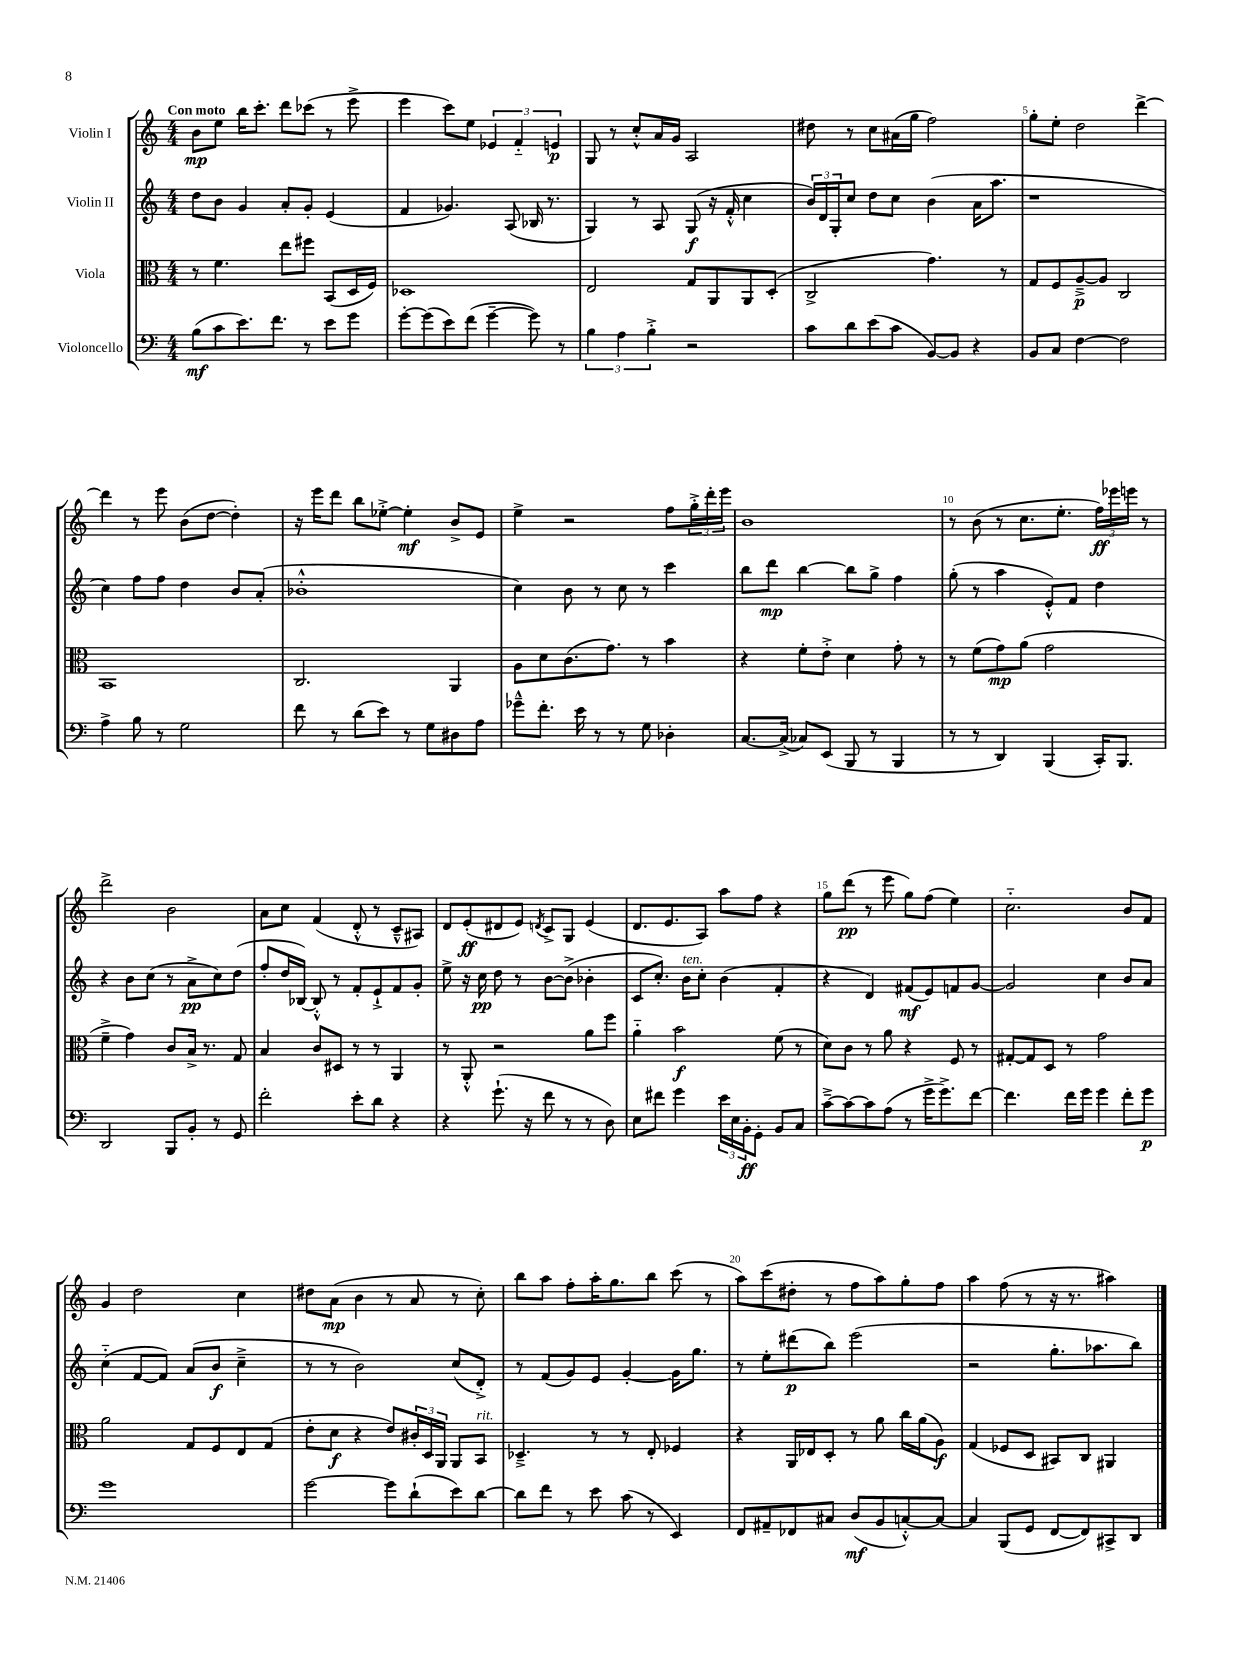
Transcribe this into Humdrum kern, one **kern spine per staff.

**kern	**kern	**kern	**kern
*staff4	*staff3	*staff2	*staff1
*clefF4	*clefC3	*clefG2	*clefG2
*k[]	*k[]	*k[]	*k[]
*M4/4	*M4/4	*M4/4	*M4/4
(8B\L	8r	8dd\L	8b\L
8c\	4.f\	8b\J	8ee\J
8.e\)	.	4g/	16bb\LK
.	.	.	8.ccc'\J
8.f\J	.	.	.
.	8ee\L	8a'/L	8ddd\L
8r	8ff#\J	8g'/J	(8ccc-\J
8e\L	(8BB/L	(4e/	8r
8g\J	16D/L	.	8eee^\
.	16F/JJ)	.	.
=	=	=	=
[8g'\L	1D-	4f/	4eee\
(8g\]	.	.	.
8e\)	.	4.g-/)	8ccc\L)
(8f\J	.	.	8ee\J
[4g~\	.	.	6e-/
.	.	(8A/	.
.	.	.	6f'~/
8g\])	.	16B-/	.
.	.	8.r	.
.	.	.	6e/
8r	.	.	.
=	=	=	=
6B\	2E/	4G/)	8G/
.	.	.	8r
6A\	.	.	.
.	.	8r	8cc'^^/L
6B'^\	.	.	.
.	.	8A/	16a/L
.	.	.	16g/JJ
2r	8G/L	(8G/	2A/
.	8AA/	16r	.
.	.	16f'^^/	.
.	8AA/	4cc\	.
.	(8D'/J	.	.
=	=	=	=
8c\L	2C^/	24b/LL)	8dd#\
.	.	24d/	.
.	.	24G'/J	.
8d\	.	8cc/J	8r
(8e\	.	8dd\L	8cc\L
8c\J	.	8cc\J	(16a#\L
.	.	.	16gg\JJ
[8BB/L)	4.g\)	(4b\	2ff\)
8BB/]J	.	.	.
4r	.	16a\LK	.
.	.	8.aa\J	.
.	8r	.	.
=	=	=	=
8BB/L	8G/L	1r	8gg'\L
8C/J	8F/	.	8ee'\J
[4F\	[8A~^/	.	2dd\
.	8A/]J	.	.
2F\]	2C/	.	.
.	.	.	[4ddd^\
=	=	=	=
4A^\	1BB	4cc\)	4ddd\]
8B\	.	8ff\L	8r
8r	.	8ff\J	8eee\
2G\	.	4dd\	(8b\L
.	.	.	[8dd\J
.	.	8b/L	4dd'\])
.	.	(8a'/J	.
=	=	=	=
8f\	2.C/	1b-'^^	16r
.	.	.	16eee\LK
8r	.	.	8ddd\J
(8d\L	.	.	8bb\L
8e\J)	.	.	[8ee-'^\J
8r	.	.	4ee-'\]
8G\L	.	.	.
8D#\	4AA/	.	8b^/L
8A\J	.	.	8e/J
=	=	=	=
8g-~^^\L	8A\L	4cc\)	4ee^\
8.f'\J	8d\	.	.
.	(8.c\	8b\	2r
16e\	.	.	.
8r	.	8r	.
.	8.g\J)	.	.
8r	.	8cc\	.
8G\	8r	8r	.
4D-'\	4b\	4ccc\	8ff\L
.	.	.	24gg'^\L
.	.	.	24ddd'\
.	.	.	24eee\JJ
=	=	=	=
[8.C/L	4r	8bb\L	1b
.	.	8ddd\J	.
(16C^/]Jk	.	.	.
8C-/L)	8f'\L	[4bb\	.
(8EE/J	8e'^\J	.	.
8BBB/	4d\	8bb\]L	.
8r	.	8gg^\J	.
4BBB/	8g'\	4ff\	.
.	8r	.	.
=	=	=	=
8r	8r	(8gg'\	8r
8r	(8f\L	8r	(8b\
4DD/)	8g\)	4aa\	8r
.	(8a\J	.	8.cc\L
(4BBB/	2g\	8e'^^/L)	.
.	.	.	8.ee'\J
.	.	8f/J	.
16CC'/LK)	.	4dd\	24ff\LL)
.	.	.	24eee-\
8.BBB/J	.	.	.
.	.	.	24eee\JJ
.	.	.	8r
=	=	=	=
2DD/	4f~^\	4r	2ddd^\
.	4g\)	8b\L	.
.	.	(8cc\J	.
8BBB/L	8c/L	8r	2b\
8BB'/J	16B^/Jk	8a^\L	.
.	8.r	.	.
8r	.	8cc\)	.
8GG/	8G/	(8dd\J	.
=	=	=	=
2f'\	4B/	8ff'/L	8a\L
.	.	16dd/L	8cc\J
.	.	[16B-/JJ)	.
.	8c/L	8B-'^^/]	(4f/
.	8D#/J	8r	.
8e'\L	8r	8f'/L	8d'^^/
8d\J	8r	8e`^/	8r
4r	4AA/	8f/	8c~^^/L
.	.	8g'/J	8A#/J)
=	=	=	=
4r	8r	8ee^\	8d/L
.	8AA'^^/	16r	(8e'/
.	.	16cc\	.
(8.g`\	2r	8dd\	8d#/
.	.	8r	8e/J)
16r	.	.	.
.	.	.	8qd/
8f\	.	[8b\L	8c^/L
8r	.	(8b^\]J	8G/J
8r	8a\L	4b-'\	(4e/
8D\)	8ff\J	.	.
=	=	=	=
8E\L	4a'~\	8c/L	8.d/L
8f#\J	.	8.cc'/J)	.
.	.	.	8.e/
4g\	2b\	.	.
.	.	16b\LK	.
.	.	8cc'\J	8A/J)
24e\LL	.	(4b\	8aa\L
24E\	.	.	.
24BB'\J	.	.	.
8GG'\J	.	.	8ff\J
8BB/L	(8f\	4f'/	4r
8C/J	8r	.	.
=	=	=	=
[8c~^\L	8d\L)	4r	8gg\L
8c\_	8c\J	.	(8ddd\J
8c\]	8r	4d/)	8r
(8A\J	8a\	.	8eee\
8r	4r	(8f#/L	8gg\L)
16g^\LK	.	8e/)	(8ff\J
8.g^\)	.	.	.
.	8F/	8f/	4ee\)
[8f\J	8r	[8g/J	.
=	=	=	=
4.f\]	[8G#'/L	2g/]	2.cc'~\
.	8G#/]	.	.
.	8D/J	.	.
16f\LL	8r	.	.
16g\JJ	.	.	.
4g\	2g\	4cc\	.
8f'\L	.	8b/L	8b/L
8g\J	.	8a/J	8f/J
=	=	=	=
1g	2a\	(4cc'~\	4g/
.	.	[8f/L	2dd\
.	.	8f/]J)	.
.	8G/L	(8a/L	.
.	8F/	8b/J	.
.	8E/	4cc~^\	4cc\
.	(8G/J	.	.
=	=	=	=
[2g\	8e'\L	8r	8dd#\L
.	8d\J	8r	(8a\J
.	4r	2b\)	4b\
8g\]L	8e/L)	.	8r
(8d`\	24c#'/L	.	8a/
.	24D/	.	.
.	24AA/JJ	.	.
8e\)	8AA/L	(8cc/L	8r
[8d\J	8BB/J	8d'^/J)	8cc'\)
=	=	=	=
8d\]L	4.D-~^/	8r	8bb\L
8f\J	.	(8f/L	8aa\J
8r	.	8g/)	8ff'\L
8e\	8r	8e/J	16aa'\K
.	.	.	8.gg\
(8c\	8r	[4g'/	.
8r	8E'/	.	8bb\J
4EE/)	4F-/	16g\]LK	(8ccc\
.	.	8.gg\J	.
.	.	.	8r
=	=	=	=
8FF/L	4r	8r	8aa\L)
8AA#~/	.	8ee'\L	(8ccc\
8FF-/	16AA/LL	(8ddd#\	8dd#'\J
.	16E-/J	.	.
8C#/J	8D'/J	8bb\J)	8r
(8D/L	8r	(2eee\	8ff\L
8BB/	8a\	.	8aa\)
[8C'^^/)	16cc\LL	.	8gg'\
.	(16a\J	.	.
8C/_J	8A\J)	.	8ff\J
=	=	=	=
4C/]	(4G/	2r	4aa\
(8BBB/L	8F-/L	.	(8ff\
8GG/J	8D/J	.	8r
[8FF/L	8BB#/L)	8.gg'\L	16r
.	.	.	8.r
8FF/])	8C/J	.	.
.	.	8.aa-\	.
8CC#^/	4AA#/	.	4aa#\)
8DD/J	.	8bb\J)	.
==	==	==	==
*-	*-	*-	*-
